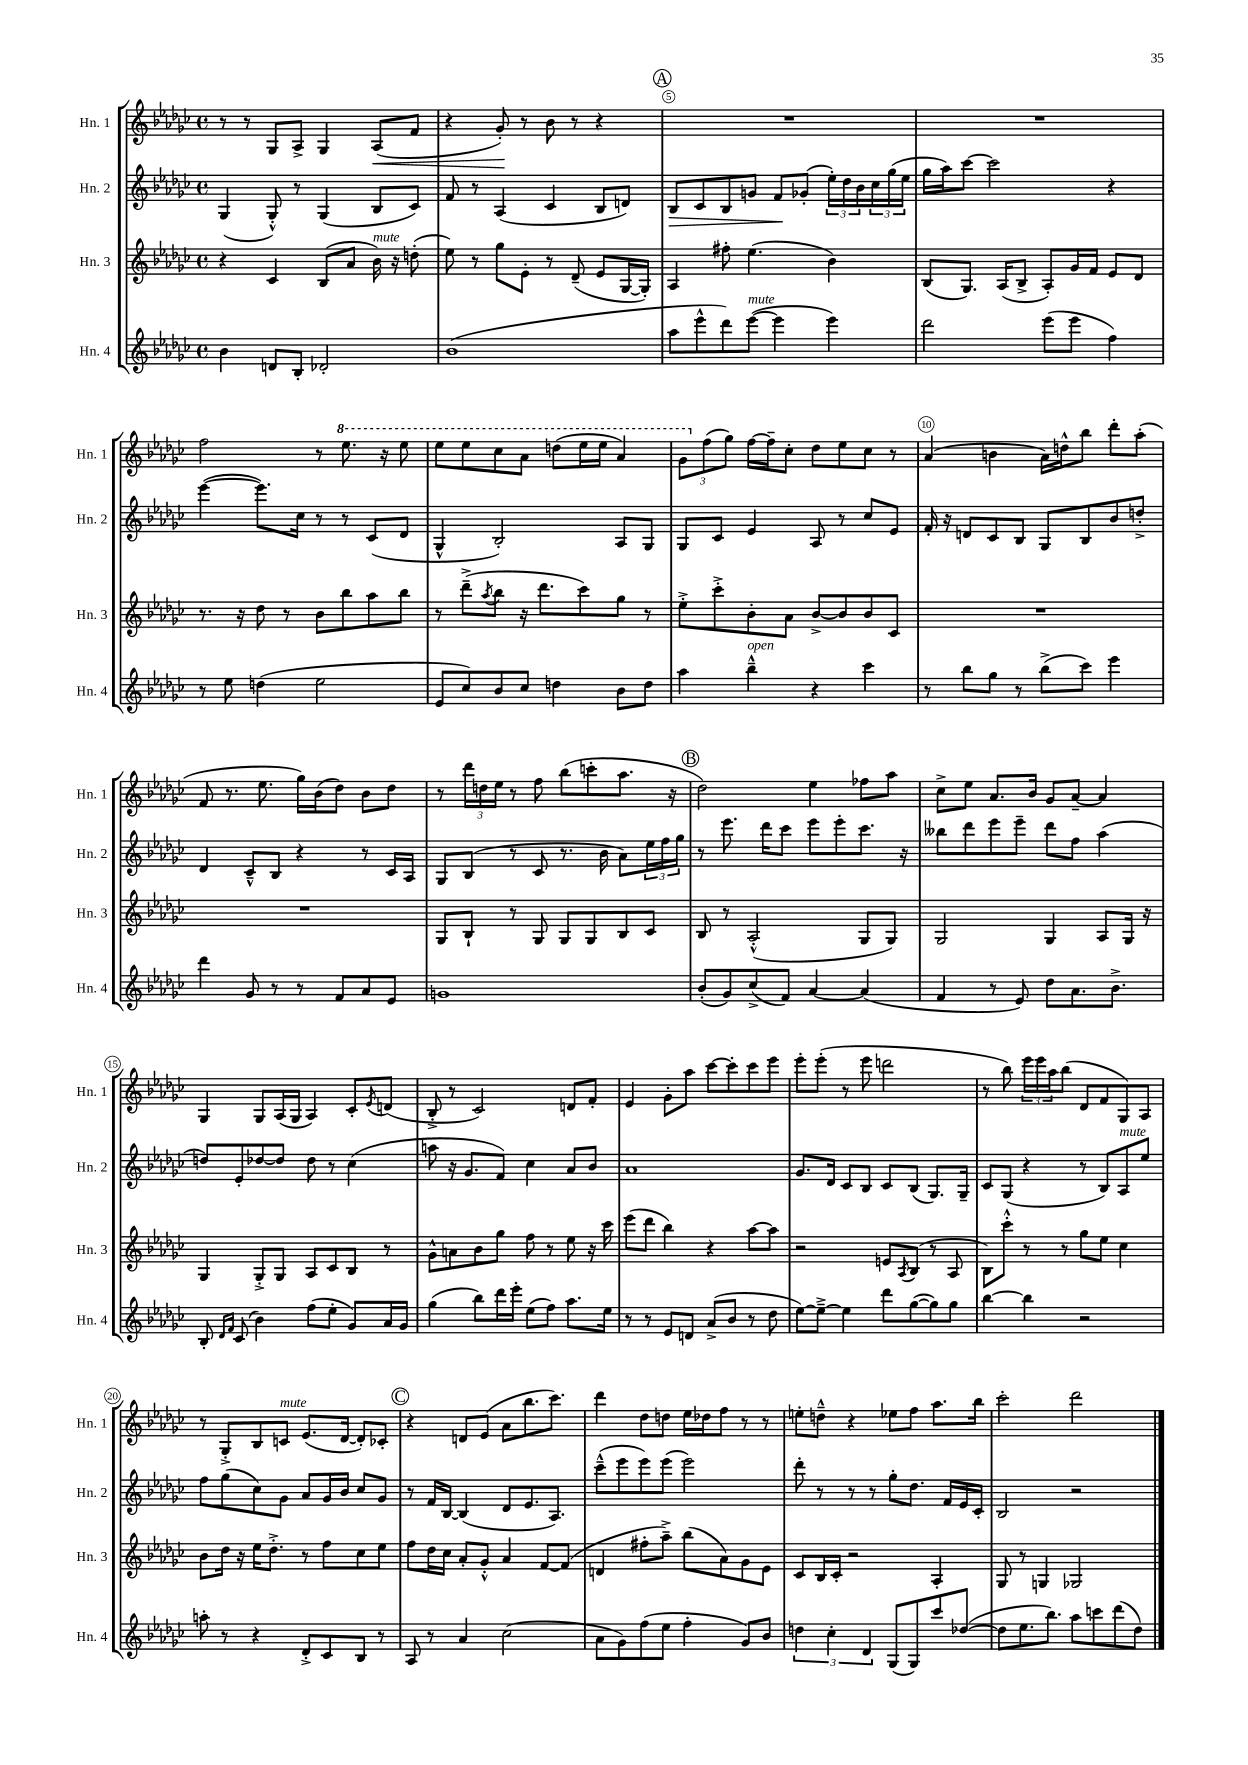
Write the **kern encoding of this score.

**kern	**kern	**kern	**kern
*staff4	*staff3	*staff2	*staff1
*clefG2	*clefG2	*clefG2	*clefG2
*k[b-e-a-d-g-c-]	*k[b-e-a-d-g-c-]	*k[b-e-a-d-g-c-]	*k[b-e-a-d-g-c-]
*M4/4	*M4/4	*M4/4	*M4/4
*met(c)	*met(c)	*met(c)	*met(c)
4b-	4r	(4G-	8r
.	.	.	8r
8d	4c-	8G-'^^)	8G-
8B-'	.	8r	8A-^
2d-'	(8B-	(4G-	4G-
.	8a-	.	.
.	16b-)	8B-	(8A-
.	16r	.	.
.	(8dd'	8c-)	8f
=	=	=	=
(1b-	8ee-)	8f	4r
.	8r	8r	.
.	8gg-	(4A-	8g-')
.	8e-'	.	8r
.	8r	4c-	8b-
.	(8d-~	.	8r
.	8e-	8B-	4r
.	[16G-	8d)	.
.	16G-'])	.	.
=	=	=	=
8aa-	4A-	8B-	1r
8eee-^^	.	8c-	.
8ddd-)	8ff#'	8B-	.
([8eee-	(4.ee-	8g	.
4eee-]	.	8f	.
.	.	(8g-'	.
4eee-)	4b-)	24ee-')	.
.	.	24dd-	.
.	.	24b-	.
.	.	24cc-	.
.	.	(24gg-	.
.	.	24ee-	.
=	=	=	=
2ddd-	(8B-	16gg-	1r
.	.	16aa-)	.
.	8.G-)	[8ccc-	.
.	.	2ccc-]	.
.	(16A-	.	.
.	8B-^	.	.
(8eee-	8A-')	.	.
8eee-	16g-	.	.
.	16f	.	.
4ff)	8e-	4r	.
.	8d-	.	.
=	=	=	=
8r	8.r	([4eee-	2ff
8ee-	.	.	.
.	16r	.	.
(4dd	8dd-	8.eee-])	.
.	8r	.	.
.	.	16cc-	.
2ee-	8b-	8r	8r
.	8bb-	8r	8.eee-
.	8aa-	(8c-	.
.	.	.	16r
.	8bb-	8d-	8eee-
=	=	=	=
8e-	8r	4G-^^	8eee-
8cc-)	(8ddd-~^	.	8eee-
.	8qaa-	.	.
8b-	8bb-	2B-')	8ccc-
8cc-	16r	.	8aa-
.	8.ddd-	.	.
4dd	.	.	(8ddd
.	8ccc-)	.	16eee-
.	.	.	16eee-
8b-	8gg-	8A-	4aa-)
8dd	8r	8G-	.
=	=	=	=
4aa-	8ee-'^	8G-	12gg-
.	.	.	(12ff
.	8ccc-'^	8c-	.
.	.	.	12gg-)
4bb-~^^	8b-'	4e-	[16ff
.	.	.	16ff~]
.	8a-	.	8cc-'
4r	[8b-^	8A-	8dd-
.	8b-]	8r	8ee-
4ccc-	8b-	8cc-	8cc-
.	8c-	8e-	8r
=	=	=	=
8r	1r	16f'	(4a-
.	.	16r	.
8bb-	.	8d	.
8gg-	.	8c-	4b
8r	.	8B-	.
(8bb-^	.	8G-	16a-)
.	.	.	16dd^^
8ccc-)	.	8B-	8bb-
4eee-	.	8b-	8ddd-'
.	.	8dd'^	(8aa-'
=	=	=	=
4ddd-	1r	4d-	8f
.	.	.	8.r
8g-	.	8c-~^^	.
.	.	.	8.ee-
8r	.	8B-	.
8r	.	4r	16gg-)
.	.	.	(16b-
8f	.	.	8dd-)
8a-	.	8r	8b-
8e-	.	16c-	8dd-
.	.	16A-	.
=	=	=	=
1g	8G-	8G-	8r
.	8B-`	(8B-	24ddd-
.	.	.	24dd
.	.	.	24ee-
.	8r	8r	8r
.	8G-	8c-	8ff
.	8G-	8.r	(8bb-
.	8G-	.	8ccc'
.	.	16b-	.
.	8B-	8a-)	8.aa-
.	8c-	24ee-	.
.	.	24ff	.
.	.	.	16r
.	.	24gg-	.
=	=	=	=
(8b-'	8B-	8r	2dd-)
8g-)	8r	8.eee-	.
(8cc-^	(2A-'^^	.	.
.	.	16ddd-	.
8f)	.	8ccc-	.
[4a-	.	8eee-	4ee-
.	.	8eee-'	.
(4a-]	8G-	8.ccc-	8ff-
.	8G-)	.	8aa-
.	.	16r	.
=	=	=	=
4f	2G-	8bb--	8cc-^
.	.	8ddd-	8ee-
8r	.	8eee-	8.a-
8e-)	.	8eee-~	.
.	.	.	16b-
8dd-	4G-	8ddd-	8g-
8.a-	.	8ff	[8a-~
.	8A-	(4aa-	4a-]
8.b-^	.	.	.
.	16G-	.	.
.	16r	.	.
=	=	=	=
8B-'	4G-	8dd)	4G-
16qqd-	.	.	.
16qqf	.	.	.
(8c-	.	8e-'	.
4b-)	8G-'^	[8dd-	8G-
.	8G-	8dd-]	(16A-
.	.	.	16G-
(8ff	8A-	8dd-	4A-)
8ee-'	8c-	8r	.
8g-)	8B-	(4cc-	8c-'
.	.	.	8qe-
16a-	8r	.	(8d
16g-	.	.	.
=	=	=	=
(4gg-	8g-^^	8aa	8B-'^
.	8a	16r	8r
.	.	8.g-	.
8bb-)	8b-	.	2c-)
16ddd-	8gg-	8f)	.
16eee-'	.	.	.
(8ee-	8ff	4cc-	.
8ff)	8r	.	.
8.aa-	8ee-	8a-	8d
.	16r	8b-	8f'
16ee-	16ccc-	.	.
=	=	=	=
8r	(8eee-	1a-	4e-
8r	8ddd-	.	.
8e-	4bb-)	.	8g-'
8d	.	.	8aa-
(8a-^	4r	.	[8ccc-
8b-	.	.	8ccc-']
8r	[8aa-	.	8ccc-
8dd-	8aa-]	.	8eee-
=	=	=	=
[8ee-)	2r	8.g-	8eee-'
8ee-~^_	.	.	(8eee-'
.	.	16d-	.
4ee-]	.	8c-	8r
.	.	8B-	8eee-
8ddd-	8e	8c-	2ddd
.	8qA-	.	.
([8gg-	(8B-	(8B-	.
8gg-])	8r	8.G-)	.
8gg-	8A-	.	.
.	.	16G-~	.
=	=	=	=
[4bb-	8B-)	8c-	8r
.	8ccc-'^^	(8G-	8bb-)
4bb-]	8r	4r	24eee-
.	.	.	24eee-
.	.	.	24aa-
.	8r	.	(8bb-
2r	8gg-	8r	8d-
.	8ee-	8B-)	8f
.	4cc-	8A-	8G-)
.	.	8ee-	8A-
=	=	=	=
8aa'	8b-	8ff	8r
8r	16dd-	(8gg-	8G-'^
.	16r	.	.
4r	16ee-	8cc-)	8B-
.	8.dd-'^	.	.
.	.	8g-	8c
8d-'^	8r	8a-	(8.e-
8c-	8ff	16g-	.
.	.	16b-	[16d-
8B-	8cc-	8cc-	8d-'])
8r	8ee-	8g-	8c-'
=	=	=	=
8A-	8ff	8r	4r
8r	16dd-	16f	.
.	16cc-	[16B-	.
4a-	8a-'	(4B-]	8d
.	8g-'^^	.	(8e-
(2cc-	4a-	8d-	8a-
.	.	8.e-	8.bb-
.	[8f	.	.
.	.	8.A-)	8.ccc-)
.	(8f]	.	.
=	=	=	=
8a-	4d	(8ccc-~^^	4ddd-
8g-)	.	8eee-	.
(8ff	8ff#'	8eee-)	8dd-
8ee-	8aa-~^)	(8eee-	8dd
4ff'	(8bb-	2eee-)	16ee-
.	.	.	16dd-
.	8a-)	.	8ff
8g-)	8g-	.	8r
8b-	8e-	.	8r
=	=	=	=
6dd	8c-	8ddd-'	8ee'
.	16B-	8r	8dd~^^
6cc-'	.	.	.
.	16c-'	.	.
.	2r	8r	4r
6d-	.	.	.
.	.	8r	.
(8G-	.	8gg-'	8ee-
8G-)	.	8.dd-	8ff
8ccc-	4A-'	.	8.aa-
.	.	16f	.
([8dd-	.	16e-	.
.	.	16c-'	16bb-
=	=	=	=
8dd-]	8G-	2B-	2ccc-'
8.ee-	8r	.	.
.	4G	.	.
8.bb-)	.	.	.
8aa-	2G-	2r	2ddd-
8ccc	.	.	.
(8ddd-	.	.	.
8dd-)	.	.	.
==	==	==	==
*-	*-	*-	*-
